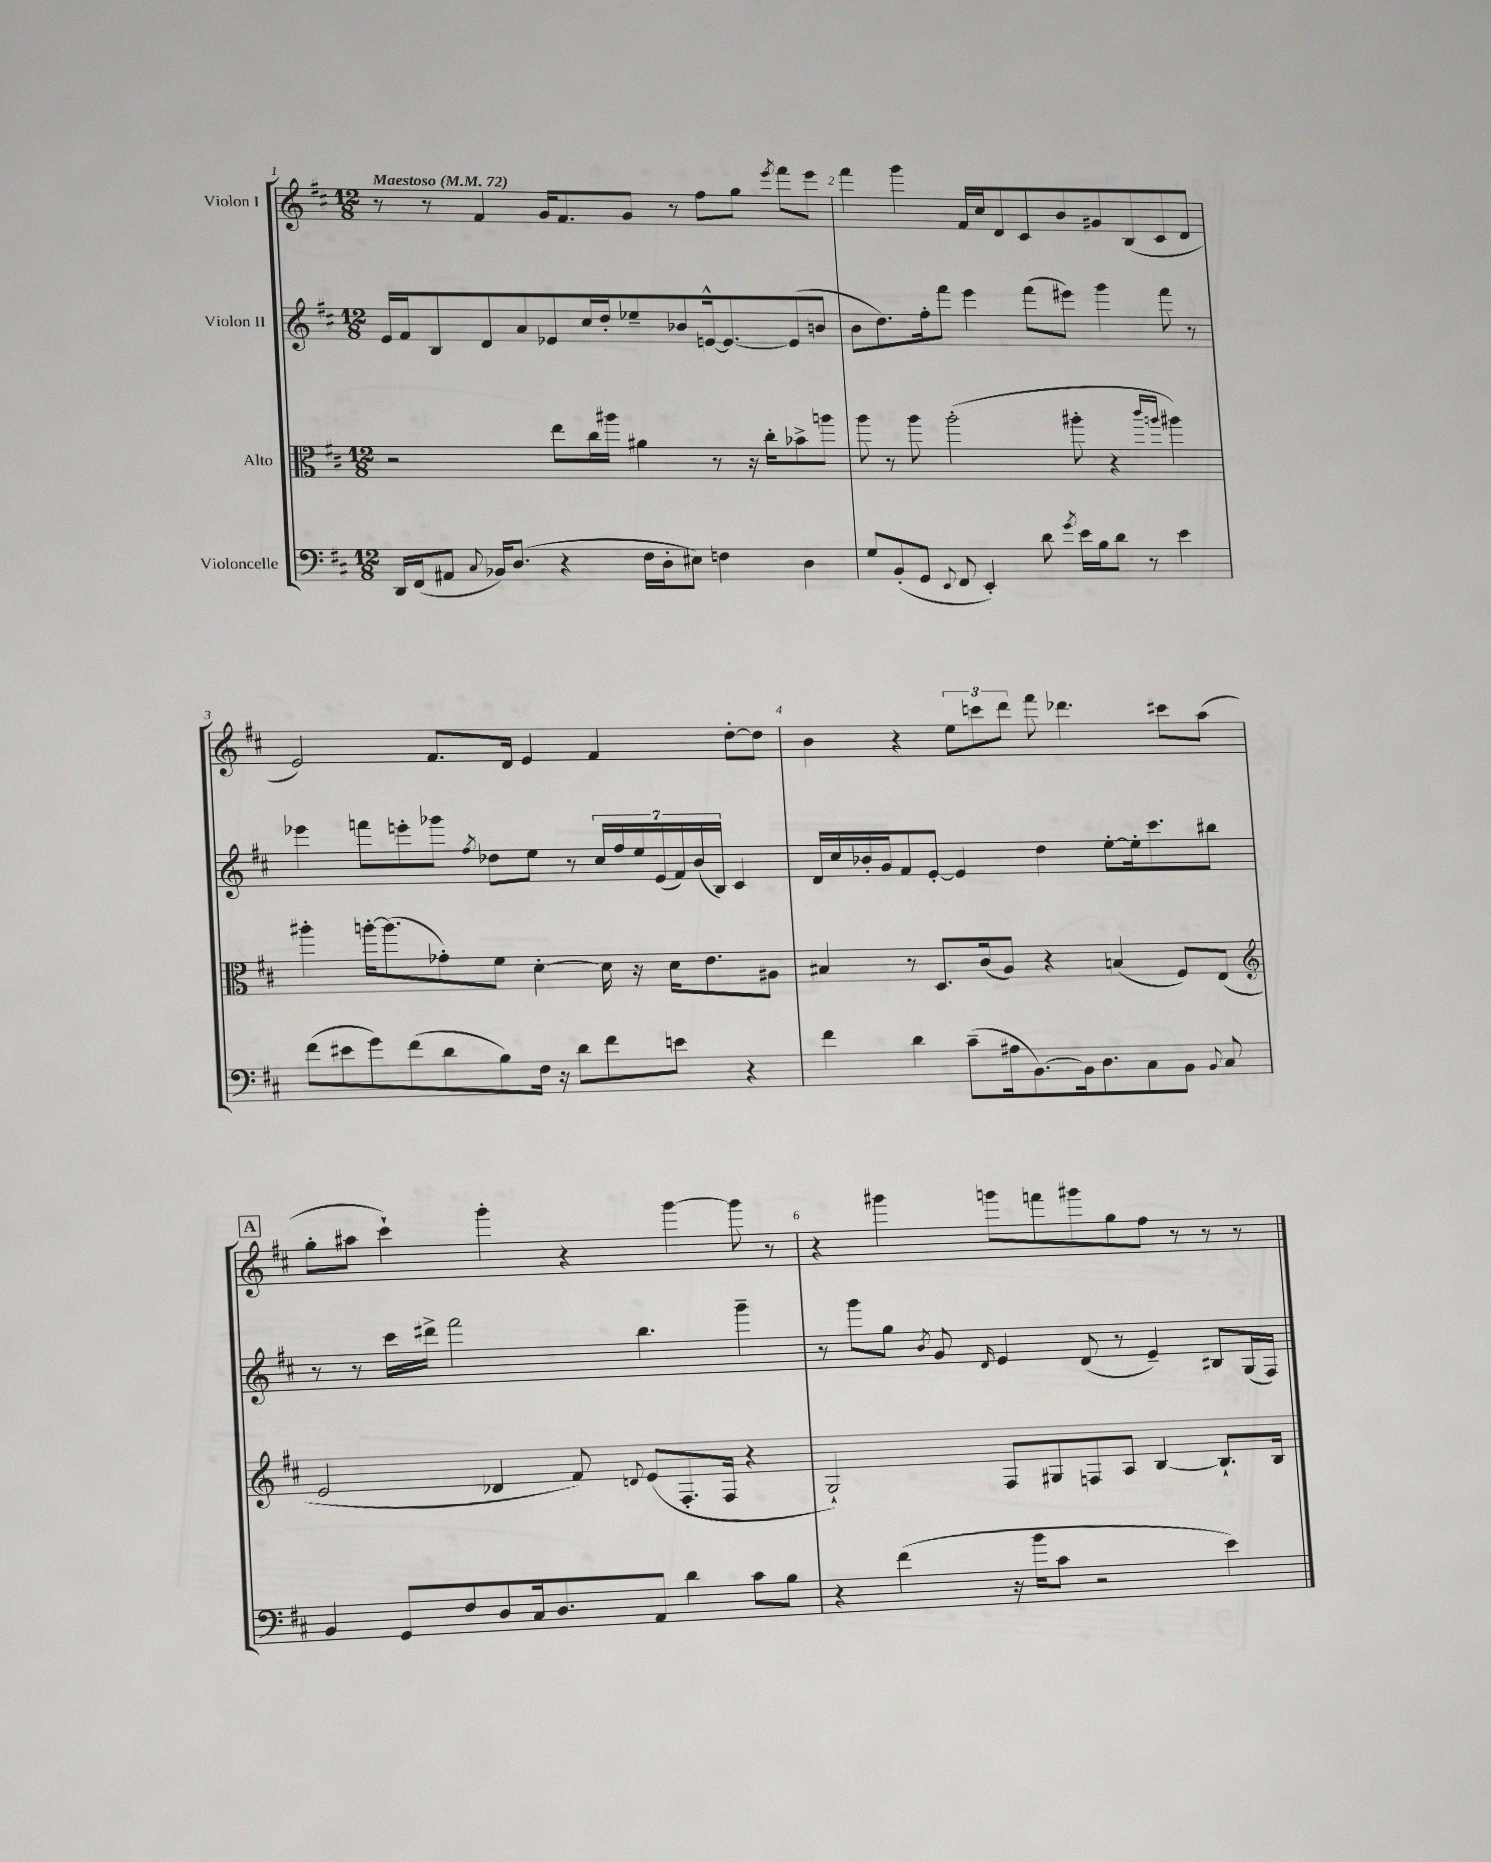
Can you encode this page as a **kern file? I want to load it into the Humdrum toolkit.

**kern	**kern	**kern	**kern
*part4	*part3	*part2	*part1
*staff4	*staff3	*staff2	*staff1
*I"Violoncelle	*I"Alto	*I"Violon II	*I"Violon I
*clefF4	*clefC3	*clefG2	*clefG2
*k[f#c#]	*k[f#c#]	*k[f#c#]	*k[f#c#]
*M12/8	*M12/8	*M12/8	*M12/8
*MM72	*MM72	*MM72	*MM72
=1	=1	=1	=1
!	!	!	!LO:TX:a:B:t=Maestoso
16DD/LL	2r	16e/LL	8r
(16FF#/J	.	16f#/J	.
8AA#X/J	.	8B/	8r
8qqC#/	.	.	.
16BB-X/KL)	.	8d/	4f#/
(8.D/J	.	.	.
.	.	8a/	.
4r	8ee\L	8e-X/	16g/KL
.	.	.	8.f#/
.	16cc#\L	16cc#/L	.
.	16aa#X\JJ	16dd'/J	.
16F#\LL	4a#X\	8ee-X~/	8g/J
16D'\J	.	.	.
8E#X\J)	.	8b-X/	8r
4Fn\	8r	[16en^^/k	8ff#\L
.	.	8.e/_	.
.	16r	.	8gg\J
.	16cc#'\KL	.	.
.	.	.	8qeee/
4D\	8b-X^\	(8e/]	8fff#\L
.	8aan\J	8bn/J	8eee\J
=2	=2	=2	=2
8G/L	8aa\	8b\L	4fff#\
(8BB'/	8r	8.dd\)	.
8GG/J	8aa\	.	4ggg\
.	.	16ff#'\k	.
8qqEE/	.	.	.
8FF#/	(2aa'\	8fff#\J	.
4EE'/)	.	4eee\	16f#/LL
.	.	.	16cc#/J
.	.	.	8d/
8d\	.	(8fff#\L	8c#/
8qg/	.	.	.
16e\LL	8aa#X'\	8eee#X\J)	8b/
16B\J	.	.	.
8d\J	4r	4ggg\	8g#X/
8r	.	.	(8B/
.	16qqccc#/LL	.	.
.	16qqaan/JJ	.	.
4e\	4aa#X\)	8fff#\	8c#/
.	.	8r	8d/J
!!LO:LB:g=z
=3	=3	=3	=3
(8f#\L	4aa#X'\	4eee-X\	2e/)
8e#X\	.	.	.
8g\)	[16aan'\KL	8fffn\L	.
.	(8.aa\]	.	.
(8f#\	.	8eeen'\	.
8d\	8g-X'\)	8ggg-X\J	8.f#/L
.	.	8qff#/	.
8B\)	8f#\J	8dd-X\L	.
.	.	.	16d/Jk
16F#\Jk	[4d'\	8ee\J	4e/
16r	.	.	.
8d\L	.	8r	.
8f#\	16d\]	28cc#/LL	4f#/
.	.	28ff#/	.
.	16r	.	.
.	.	28ee/	.
.	.	(28e/	.
8en\J	16d\KL	.	.
.	.	28f#/)	.
.	.	(28b/	.
.	8.e\	.	.
.	.	28B/JJ)	.
4r	.	4c#/	[8dd'\L
.	8A#X\J	.	8dd\J]
=4	=4	=4	=4
4f#\	4B#X/	16d/LL	4b\
.	.	16cc#/	.
.	.	16b-X'/	.
.	.	16g/J	.
4d\	8r	8f#/	4r
.	8.D/L	[8e'/J	.
(8c#~\L	.	4e/]	12ee\L
.	(16c#/k	.	.
.	.	.	12cccn\
16A#X\k	8A/J)	.	.
.	.	.	12ddd\J
[8.BB\)	.	.	.
.	4r	4dd\	8fff#\
16BB\k]	.	.	4.ddd-X\
8.D\	.	.	.
.	(4Bn/	[8ee'\L	.
8C#\	.	16ee'\k]	.
.	.	8.ccc#\	.
8BB\J	8F#/L)	.	8ccc#X\L
8qqBB/	.	.	.
8C#/	(8E/J	8bb#X\J	(8aa\J
!!LO:LB:g=z
!!LO:REH:place=s1:t=A
=5	=5	=5	=5
*	*clefG2	*	*
4BB/	2e/	8r	8gg'\L
.	.	8r	8aa#X\J
8GG/L	.	16ccc#\LL	4ccc#`\)
.	.	16ddd#X^\JJ	.
8F#/	.	2fff#\	.
8D/	4d-X/	.	4ggg'\
16C#/k	.	.	.
8.D/	.	.	.
.	8f#/)	.	4r
.	8qqdn/	.	.
8AA/J	(8e/L	4.bb\	.
4d\	8.F#'/	.	[4ggg\
.	16F#/Jk	.	.
8c#\L	4r	4ggg~\	8ggg\]
8B\J	.	.	8r
=6	=6	=6	=6
4r	2G`/)	8r	4r
.	.	8ggg\L	.
(4f#\	.	8gg\J	4ggg#X\
.	.	8qb/	.
.	.	8g/	.
.	.	16qqd/	.
16r	8F#/L	4e/	8gggn\L
16b\KL	.	.	.
8c#\J	8G#X/	.	8fffn\
2r	8Fn/	(8d/	8ggg#X\
.	8A/J	8r	8gg\
.	[4B/	4e~/)	8ff#\J
.	.	.	8r
4e\)	8.B`/L]	8B#X/L	8r
.	.	(16G/L	8r
.	16B/Jk	16F#/JJ)	.
==	==	==	==
*-	*-	*-	*-
